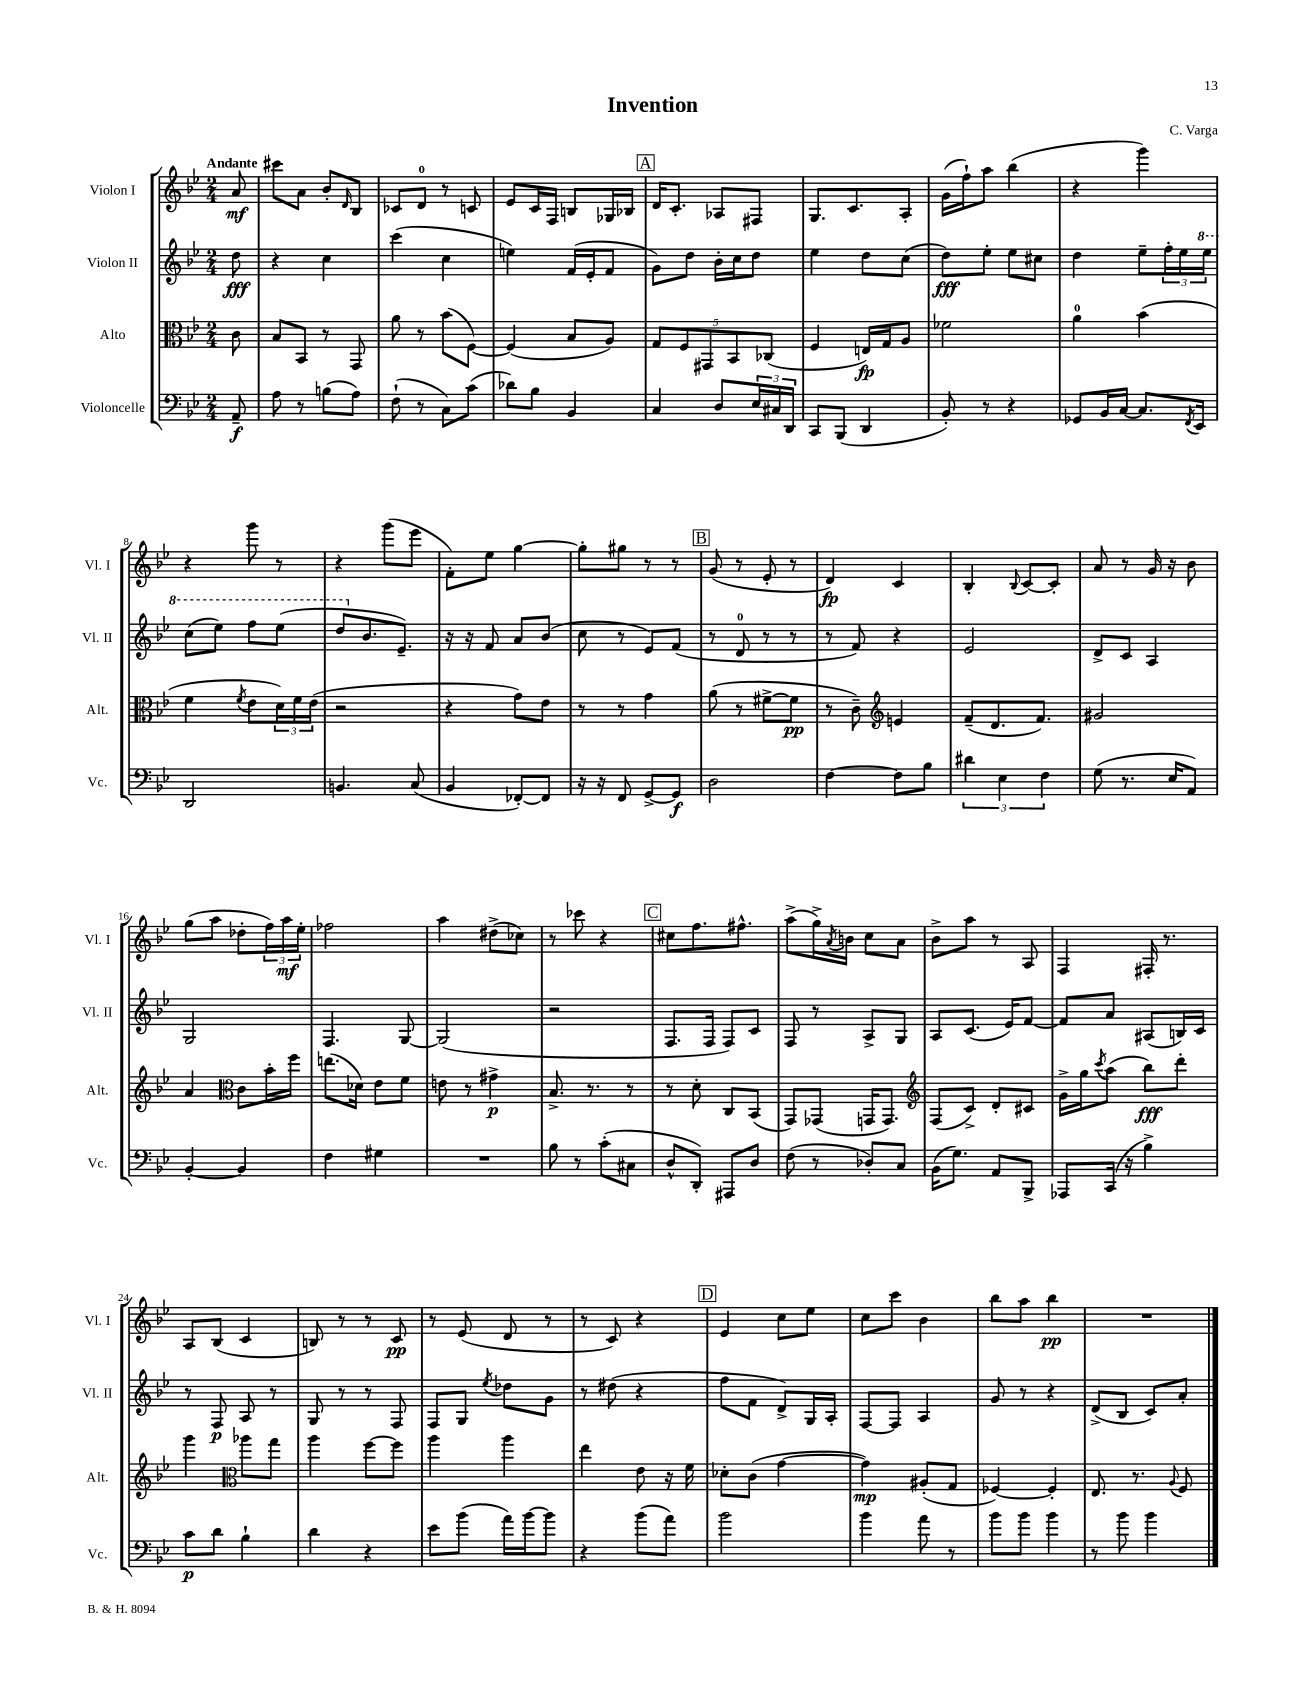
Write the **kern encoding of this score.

**kern	**dynam	**kern	**dynam	**kern	**dynam	**kern	**dynam
*part4	*part4	*part3	*part3	*part2	*part2	*part1	*part1
*staff4	*staff4	*staff3	*staff3	*staff2	*staff2	*staff1	*staff1
*I"Violoncelle	*	*I"Alto	*	*I"Violon II	*	*I"Violon I	*
*I'Vc.	*	*I'Alt.	*	*I'Vl. II	*	*I'Vl. I	*
*clefF4	*	*clefC3	*	*clefG2	*	*clefG2	*
*k[b-e-]	*	*k[b-e-]	*	*k[b-e-]	*	*k[b-e-]	*
*M2/4	*	*M2/4	*	*M2/4	*	*M2/4	*
=	=	=	=	=	=	=	=
!	!	!	!	!	!	!LO:TX:a:B:t=Andante	!
8AA~/	f	8c\	.	8dd\	fff	8a/	mf
=1	=1	=1	=1	=1	=1	=1	=1
8A\	.	8B-/L	.	4r	.	8ccc#X\L	.
8r	.	8BB-/J	.	.	.	8a\J	.
(8Bn\L	.	8r	.	4cc\	.	8b-'/L	.
.	.	.	.	.	.	16qqd/	.
8A\J)	.	8GG/	.	.	.	8B-/J	.
=2	=2	=2	=2	=2	=2	=2	=2
(8F`\	.	8a\	.	(4ccc\	.	8c-X/L	.
8r	.	8r	.	.	.	8d/J	.
8C\L)	.	(8b-\L	.	4cc\	.	8r	.
(8c\J	.	[8F\J)	.	.	.	8cn/	.
=3	=3	=3	=3	=3	=3	=3	=3
8d-X\L)	.	(4F/]	.	4een\)	.	8e-/L	.
8B-\J	.	.	.	.	.	16c/L	.
.	.	.	.	.	.	16F/JJ	.
4BB-/	.	8B-/L	.	(16f/LL	.	8Bn/L	.
.	.	.	.	16e-'/J	.	.	.
.	.	8A/J)	.	8f/J	.	16G-X/L	.
.	.	.	.	.	.	16B-X/JJ	.
!!LO:REH:place=s1:t=A
=4	=4	=4	=4	=4	=4	=4	=4
4C/	.	10G/L	.	8g\L)	.	16d/KL	.
.	.	.	.	.	.	8.c'/J	.
.	.	10F/	.	.	.	.	.
.	.	.	.	8dd\J	.	.	.
.	.	10GG#X/	.	.	.	.	.
8D/L	.	.	.	16b-'\LL	.	8A-X/L	.
.	.	10BB-/	.	.	.	.	.
.	.	.	.	16cc\J	.	.	.
24E-/L	.	.	.	8dd\J	.	8F#X/J	.
.	.	(10C-X/J	.	.	.	.	.
24C#X/	.	.	.	.	.	.	.
24DD/JJ	.	.	.	.	.	.	.
=5	=5	=5	=5	=5	=5	=5	=5
8CC/L	.	4F/	.	4ee-\	.	8.G/L	.
(8BBB-/J	.	.	.	.	.	.	.
.	.	.	.	.	.	8.c/	.
4DD/	.	16En/LL)	fp	8dd\L	.	.	.
.	.	16G/J	.	.	.	.	.
.	.	8A/J	.	(8cc\J	.	8A'/J	.
=6	=6	=6	=6	=6	=6	=6	=6
8BB-'/)	.	2f-X\	.	8dd\L)	fff	(16g\LL	.
.	.	.	.	.	.	16ff`\J)	.
8r	.	.	.	8ee-'\J	.	8aa\J	.
4r	.	.	.	8ee-\L	.	(4bb-\	.
.	.	.	.	8cc#X\J	.	.	.
=7	=7	=7	=7	=7	=7	=7	=7
8GG-X/L	.	4a\	.	4dd\	.	4r	.
16BB-/L	.	.	.	.	.	.	.
[16C/JJ	.	.	.	.	.	.	.
8.C/L]	.	(4b-\	.	8ee-~\L	.	4ggg\)	.
.	.	.	.	24ff'\L	.	.	.
.	.	.	.	24ee-\	.	.	.
8qFF/	.	.	.	.	.	.	.
16EE-/Jk	.	.	.	.	.	.	.
*	*	*	*	*8va	*	*	*
.	.	.	.	24eee-\JJ	.	.	.
!!LO:LB:g=z
=8	=8	=8	=8	=8	=8	=8	=8
2DD/	.	4f\	.	(8ccc\L	.	4r	.
.	.	.	.	8eee-\J)	.	.	.
.	.	8qf/	.	.	.	.	.
.	.	8e-\L	.	8fff\L	.	8ggg\	.
.	.	24d\L)	.	(8eee-\J	.	8r	.
.	.	24f\	.	.	.	.	.
.	.	(24e-\JJ	.	.	.	.	.
=9	=9	=9	=9	=9	=9	=9	=9
4.BBn/	.	2r	.	8ddd/L	.	4r	.
*	*	*	*	*X8va	*	*	*
.	.	.	.	8.b-/	.	.	.
.	.	.	.	.	.	(8ggg\L	.
.	.	.	.	8.e-~/J)	.	.	.
(8C/	.	.	.	.	.	8eee-\J	.
=10	=10	=10	=10	=10	=10	=10	=10
4BB-/	.	4r	.	16r	.	8f'\L)	.
.	.	.	.	16r	.	.	.
.	.	.	.	8f/	.	8ee-\J	.
[8FF-X'/L)	.	8g\L)	.	8a/L	.	[4gg\	.
8FF-/J]	.	8e-\J	.	(8b-/J	.	.	.
=11	=11	=11	=11	=11	=11	=11	=11
16r	.	8r	.	8cc\	.	8gg'\L]	.
16r	.	.	.	.	.	.	.
8FF/	.	8r	.	8r	.	8gg#X\J	.
[8GG^/L	.	4g\	.	8e-/L)	.	8r	.
8GG/J]	f	.	.	(8f/J	.	8r	.
!!LO:REH:place=s1:t=B
=12	=12	=12	=12	=12	=12	=12	=12
2D\	.	(8a\	.	8r	.	(8g/	.
.	.	8r	.	8d/	.	8r	.
.	.	[8f#X^\L	.	8r	.	8e-'/	.
.	.	8f#\J]	pp	8r	.	8r	.
=13	=13	=13	=13	=13	=13	=13	=13
[4F\	.	8r	.	8r	.	4d/)	fp
.	.	8c~\)	.	8f/)	.	.	.
*	*	*clefG2	*	*	*	*	*
8F\L]	.	4en/	.	4r	.	4c/	.
8B-\J	.	.	.	.	.	.	.
=14	=14	=14	=14	=14	=14	=14	=14
6d#X\	.	(8f~/L	.	2e-/	.	4B-'/	.
.	.	8.d/	.	.	.	.	.
6E-\	.	.	.	.	.	.	.
.	.	.	.	.	.	8qqB-/	.
.	.	.	.	.	.	[8c/L	.
.	.	8.f/J)	.	.	.	.	.
6F\	.	.	.	.	.	.	.
.	.	.	.	.	.	8c'/J]	.
=15	=15	=15	=15	=15	=15	=15	=15
(8G\	.	2g#X/	.	8d^/L	.	8a/	.
8.r	.	.	.	8c/J	.	8r	.
.	.	.	.	4A/	.	16g/	.
16E-/KL	.	.	.	.	.	16r	.
8AA/J)	.	.	.	.	.	8b-\	.
!!LO:LB:g=z
=16	=16	=16	=16	=16	=16	=16	=16
[4BB-'/	.	4a/	.	2G/	.	(8gg\L	.
.	.	.	.	.	.	8aa\J	.
*	*	*clefC3	*	*	*	*	*
4BB-/]	.	8c\L	.	.	.	8dd-X'\L	.
.	.	16b-'\L	.	.	.	24ff\L)	.
.	.	.	.	.	.	24aa\	mf
.	.	16ff\JJ	.	.	.	.	.
.	.	.	.	.	.	24ee-'\JJ	.
=17	=17	=17	=17	=17	=17	=17	=17
4F\	.	(8.een\L	.	4.F/	.	2ff-X\	.
.	.	16d-X\Jk)	.	.	.	.	.
4G#X\	.	8e-\L	.	.	.	.	.
.	.	8f\J	.	[8G/	.	.	.
=18	=18	=18	=18	=18	=18	=18	=18
2r	.	8en\	.	(2G/]	.	4aa\	.
.	.	8r	.	.	.	.	.
.	.	4g#X^\	p	.	.	(8dd#X^\L	.
.	.	.	.	.	.	8cc-X\J)	.
=19	=19	=19	=19	=19	=19	=19	=19
8B-\	.	8.B-^/	.	2r	.	8r	.
8r	.	.	.	.	.	8ccc-X\	.
.	.	8.r	.	.	.	.	.
(8c'\L	.	.	.	.	.	4r	.
8C#X\J	.	8r	.	.	.	.	.
!!LO:REH:place=s1:t=C
=20	=20	=20	=20	=20	=20	=20	=20
8D^^/L	.	8r	.	8.F/L	.	8cc#X\L	.
8DD'/J)	.	8d'\	.	.	.	8.ff\	.
.	.	.	.	16F/Jk	.	.	.
8AAA#X/L	.	8C/L	.	8F/L)	.	.	.
.	.	.	.	.	.	8.ff#X^^\J	.
8D/J	.	(8BB-/J	.	8c/J	.	.	.
=21	=21	=21	=21	=21	=21	=21	=21
(8F\	.	8GG/L)	.	8F/	.	(8aa^\L	.
8r	.	(8GG-X/J	.	8r	.	16gg^\L)	.
.	.	.	.	.	.	8qa/	.
.	.	.	.	.	.	16bn\JJ	.
8D-X'/L)	.	16GGn/KL	.	8A^/L	.	8cc\L	.
.	.	8.GG/J)	.	.	.	.	.
8C/J	.	.	.	8G/J	.	8a\J	.
=22	=22	=22	=22	=22	=22	=22	=22
*	*	*clefG2	*	*	*	*	*
(16BB-\KL	.	(8F/L	.	8A/L	.	8b-^\L	.
8.G\J)	.	.	.	.	.	.	.
.	.	8c^/J)	.	(8.c/J	.	8aa\J	.
8AA/L	.	8d'/L	.	.	.	8r	.
.	.	.	.	16e-/KL)	.	.	.
8BBB-^/J	.	8c#X/J	.	[8f/J	.	8A/	.
=23	=23	=23	=23	=23	=23	=23	=23
8AAA-X/L	.	16g^\LL	.	8f/L]	.	4F/	.
.	.	16gg\J	.	.	.	.	.
.	.	8qccc/	.	.	.	.	.
(16CC/Jk	.	(8aa\J	.	8a/J	.	.	.
16r	.	.	.	.	.	.	.
4B-^\)	.	8bb-\L)	fff	(8A#X/L	.	16F#X'/	.
.	.	.	.	.	.	8.r	.
.	.	8ddd'\J	.	16Bn/L)	.	.	.
.	.	.	.	16c/JJ	.	.	.
!!LO:LB:g=z
=24	=24	=24	=24	=24	=24	=24	=24
8c\L	p	4ggg\	.	8r	.	8A/L	.
8d\J	.	.	.	8F/	p	(8B-/J	.
*	*	*clefC3	*	*	*	*	*
4B-`\	.	8aa-X\L	.	8A/	.	4c/	.
.	.	8gg\J	.	8r	.	.	.
=25	=25	=25	=25	=25	=25	=25	=25
4d\	.	4aa\	.	8G/	.	8Bn/)	.
.	.	.	.	8r	.	8r	.
4r	.	[8ff\L	.	8r	.	8r	.
.	.	8ff\J]	.	8F/	.	8c/	pp
=26	=26	=26	=26	=26	=26	=26	=26
8e-\L	.	4aa\	.	8F/L	.	8r	.
(8b-\J	.	.	.	8G/J	.	(8e-/	.
.	.	.	.	8qee-/	.	.	.
16a\LL)	.	4aa\	.	8dd-X\L	.	8d/	.
[16b-\J	.	.	.	.	.	.	.
8b-\J]	.	.	.	8g\J	.	8r	.
=27	=27	=27	=27	=27	=27	=27	=27
4r	.	4ee-\	.	8r	.	8r	.
.	.	.	.	(8dd#X\	.	8c/)	.
(8b-\L	.	8e-\	.	4r	.	4r	.
8a\J)	.	16r	.	.	.	.	.
.	.	16f\	.	.	.	.	.
!!LO:REH:place=s1:t=D
=28	=28	=28	=28	=28	=28	=28	=28
2b-\	.	8d-X'\L	.	8ff\L	.	4e-/	.
.	.	(8c\J	.	8f\J	.	.	.
.	.	[4g\	.	8d^/L)	.	8cc\L	.
.	.	.	.	16G/L	.	8ee-\J	.
.	.	.	.	16A'/JJ	.	.	.
=29	=29	=29	=29	=29	=29	=29	=29
4b-\	.	4g\])	mp	[8F/L	.	8cc\L	.
.	.	.	.	8F/J]	.	8ccc\J	.
8a\	.	(8A#X'/L	.	4A/	.	4b-\	.
8r	.	8G/J	.	.	.	.	.
=30	=30	=30	=30	=30	=30	=30	=30
8b-\L	.	[4F-X/)	.	8g/	.	8bb-\L	.
8b-\J	.	.	.	8r	.	8aa\J	.
4b-\	.	4F-'/]	.	4r	.	4bb-\	pp
=31	=31	=31	=31	=31	=31	=31	=31
8r	.	8.E-/	.	(8d^/L	.	2r	.
8b-\	.	.	.	8B-/J	.	.	.
.	.	8.r	.	.	.	.	.
4b-\	.	.	.	8c/L)	.	.	.
.	.	8qqA/	.	.	.	.	.
.	.	8F/	.	8a'/J	.	.	.
==	==	==	==	==	==	==	==
*-	*-	*-	*-	*-	*-	*-	*-
